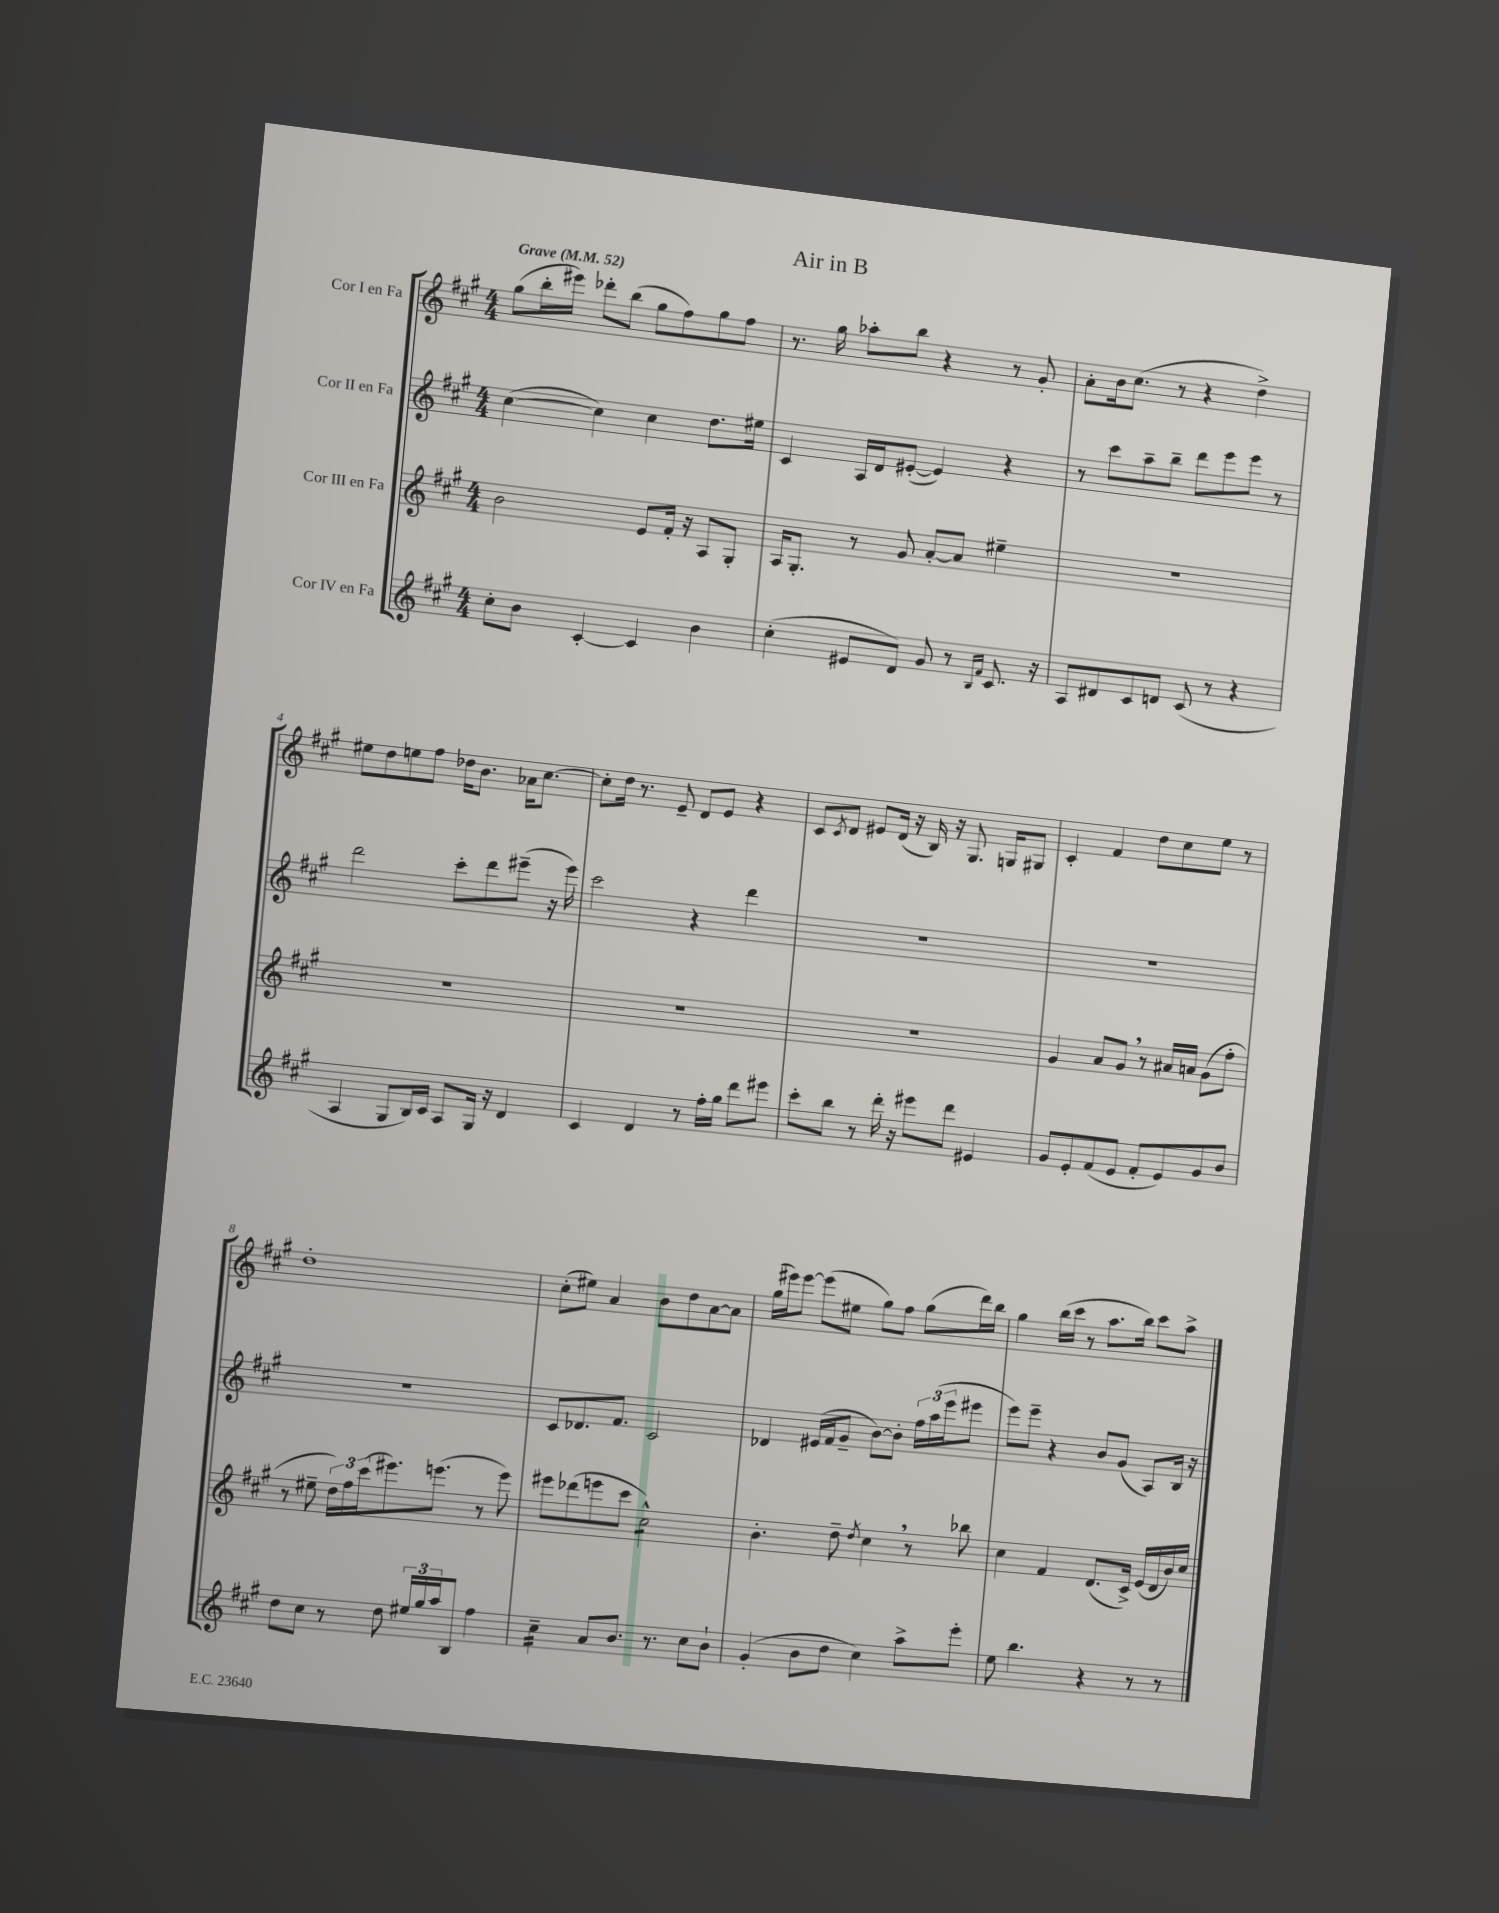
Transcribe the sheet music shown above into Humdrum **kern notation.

**kern	**kern	**kern	**kern
*staff4	*staff3	*staff2	*staff1
*clefG2	*clefG2	*clefG2	*clefG2
*k[f#c#g#]	*k[f#c#g#]	*k[f#c#g#]	*k[f#c#g#]
*M4/4	*M4/4	*M4/4	*M4/4
*MM52	*MM52	*MM52	*MM52
8cc#'	2b	([4cc#	(8gg#
8b	.	.	16bb'
.	.	.	16eee#)
[4c#'	.	4cc#])	8ddd-'
.	.	.	(8bb
4c#]	8e	4cc#	8gg#
.	16f#'	.	8ff#)
.	16r	.	.
4b	8A	8.dd	8gg#
.	8G#'	.	8ff#
.	.	16ee#	.
=	=	=	=
(4cc#'	16A	4c#	8.r
.	8.G#'	.	.
.	.	.	16gg#
8e#	8r	16A	8aa-'
.	.	16d	.
8d)	8g#	([8e#'	8bb
8g#	[8a'	4e#])	4r
8r	8a]	.	.
16qqB	.	.	.
16qqf#	.	.	.
8.c#	4ee#~	4r	8r
.	.	.	8g#'
16r	.	.	.
=	=	=	=
8A	1r	8r	8a'
8d#	.	8ccc#	16b
.	.	.	(8.cc#
8c#	.	8aa~	.
8d	.	8bb~	8r
(8c#	.	8ddd	4r
8r	.	8eee	.
4r	.	8eee	4dd^)
.	.	8r	.
=	=	=	=
4A	1r	2ddd	8ee#
.	.	.	8dd
8G#	.	.	8ee
16B)	.	.	8ff#
16c#	.	.	.
8A	.	8ccc#'	16dd-
.	.	.	8.b
16G#	.	8ddd	.
16r	.	.	.
4d	.	(8eee#~	16a-
.	.	.	[8.cc#
.	.	16r	.
.	.	16eee#)	.
=	=	=	=
4c#	1r	2ccc#	8cc#']
.	.	.	16dd
.	.	.	8.r
4d	.	.	.
.	.	.	8e~
8r	.	4r	8d
16ff#'	.	.	8e
16gg#	.	.	.
8ddd	.	4ddd	4r
8eee#	.	.	.
=	=	=	=
8ccc#'	1r	1r	8c#
.	.	.	8qc#
8bb	.	.	8d
8r	.	.	8e#
16ddd'	.	.	(16d
16r	.	.	16r
8eee#	.	.	16B)
.	.	.	16r
8ddd	.	.	8.G#
4e#	.	.	.
.	.	.	16G
.	.	.	8G#
=	=	=	=
8g#	4g#	1r	4c#'
8e'	.	.	.
(8f#	8a	.	4f#
8e	8g#	.	.
8f#'	8r	.	8dd
8e)	16a#	.	8cc#
.	16a	.	.
8g#	(8g#	.	8ee
8b	8ff#'	.	8r
=	=	=	=
8dd	8r	1r	1dd'
8cc#	8ee#~	.	.
8r	24dd)	.	.
.	24ff#	.	.
.	(24ccc#	.	.
8dd	8.eee#)	.	.
24ee#	.	.	.
24gg#	.	.	.
.	(8.eee	.	.
24aa	.	.	.
8B	.	.	.
4ff#	8r	.	.
.	8eee)	.	.
=	=	=	=
4cc#~	8eee#	8c#	(8cc#'
.	(8ddd-	8.d-	8ee#)
8a	8eee	.	4a
.	.	8.f#	.
8.b	8ccc#	.	.
.	2cc#^^)	2c#	8b
8.r	.	.	.
.	.	.	8dd
8cc#	.	.	[8a
8b`	.	.	8a]
=	=	=	=
(4g#'	4.b'	4d-	(16gg#
.	.	.	16eee#)
.	.	.	[8eee#
8b	.	(16e#	(8eee#]
.	.	16f#	.
8dd	8dd~	8g#~	8ee#
.	8qdd	.	.
4cc#)	4cc#	[8b)	8gg#)
.	.	8b']	8ff#
8aa^	8r	24ff#	(8gg#
.	.	(24aa	.
.	.	24eee	.
8eee'	8bb-	8eee#	16ddd)
.	.	.	16bb
=	=	=	=
8ee	4cc#	8eee)	4gg#
4.bb	.	8eee~	.
.	4f#	4r	(16bb
.	.	.	16ccc#
.	.	.	8r
4r	(8.d	8b	8.aa
.	.	(8g#	.
.	16c#^)	.	16bb)
8r	(16e	8A)	8ccc#
.	16d	.	.
8r	16b)	16B	8aa^
.	16cc#	16r	.
==	==	==	==
*-	*-	*-	*-
